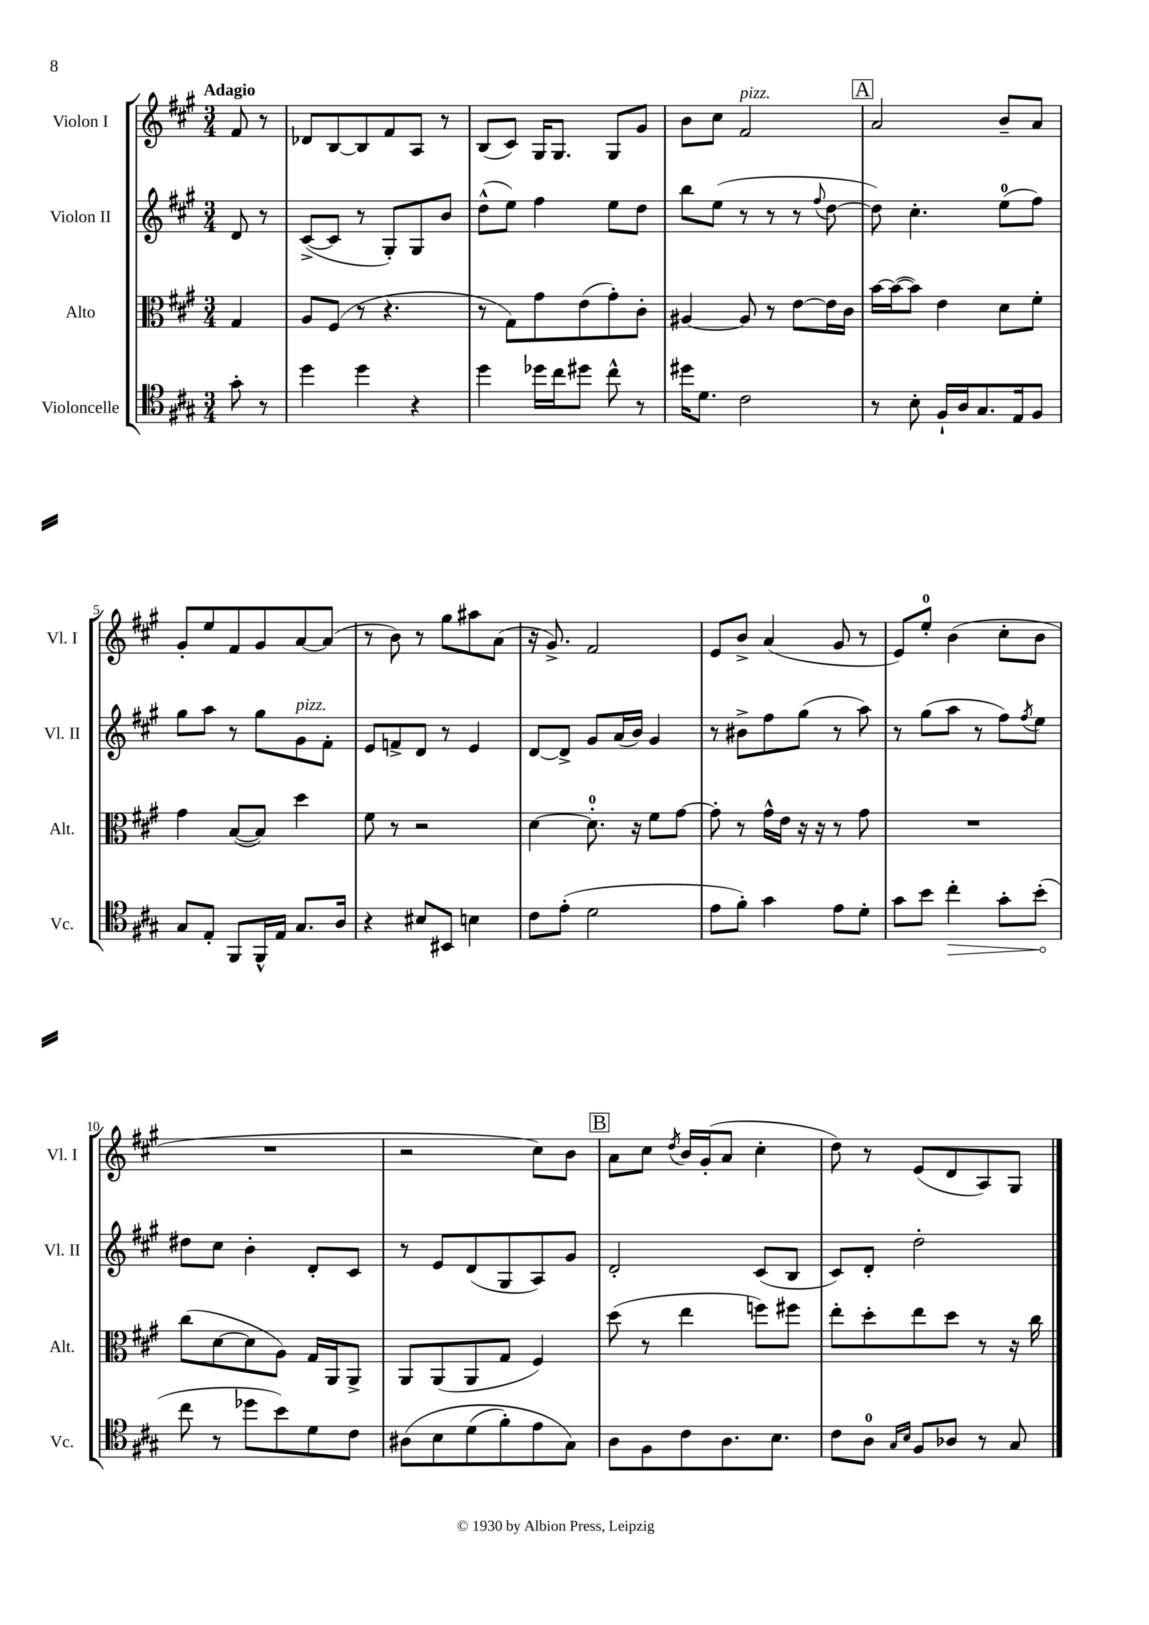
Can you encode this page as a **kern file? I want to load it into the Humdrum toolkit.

**kern	**kern	**kern	**kern
*staff4	*staff3	*staff2	*staff1
*clefC4	*clefC3	*clefG2	*clefG2
*k[f#c#g#]	*k[f#c#g#]	*k[f#c#g#]	*k[f#c#g#]
*M3/4	*M3/4	*M3/4	*M3/4
8g#'	4G#	8d	8f#
8r	.	8r	8r
=	=	=	=
4dd	8A	([8c#^	8d-
.	(8F#	8c#]	[8B
4dd	8r	8r	8B]
.	4.r	8G#')	8f#
4r	.	8G#	8A
.	.	8b	8r
=	=	=	=
4dd	8r	(8dd^^	(8B
.	8G#)	8ee)	8c#)
16dd-	8g#	4ff#	16G#
16cc#	.	.	8.G#
8dd#	(8e	.	.
8cc#^^	8g#')	8ee	8G#
8r	8c#'	8dd	8g#
=	=	=	=
16dd#	[4A#	8bb	8b
8.d	.	.	.
.	.	(8ee	8cc#
2c#	8A#]	8r	2f#
.	8r	8r	.
.	[8e	8r	.
.	.	8qqff#	.
.	16e]	[8dd	.
.	16c#	.	.
=	=	=	=
8r	[16b	8dd])	2a
.	(16b_	.	.
8B'	8b])	4.cc#'	.
16F#`	4e	.	.
16A	.	.	.
8.G#	.	.	.
.	8d	(8ee	8b~
16E	.	.	.
8F#	8f#'	8ff#)	8a
=	=	=	=
8G#	4g#	8gg#	8g#'
8E'	.	8aa	8ee
8FF#	([8B	8r	8f#
16FF#^^	8B])	8gg#	8g#
16E	.	.	.
8.G#	4dd	8g#	[8a
.	.	8f#'	(8a]
16A	.	.	.
=	=	=	=
4r	8f#	8e	8r
.	8r	8f^	8b)
8B#	2r	8d	8r
8BB#	.	8r	8gg#
4B	.	4e	8aa#
.	.	.	(8a
=	=	=	=
8c#	[4d	[8d	16r
.	.	.	8.g#^)
(8e'	.	8d^]	.
2d	8.d']	8g#	2f#
.	.	(16a	.
.	16r	16b)	.
.	8f#	4g#	.
.	[8g#	.	.
=	=	=	=
8e	8g#']	8r	8e
8f#')	8r	8b#^	8b^
4g#	16g#^^	8ff#	(4a
.	16e	.	.
.	16r	(8gg#	.
.	16r	.	.
8e	8r	8r	8g#
8d'	8g#	8aa)	8r
=	=	=	=
8g#	2.r	8r	8e)
8b	.	(8gg#	8ee'
4cc#'	.	8aa	(4b
.	.	8r	.
8g#'	.	8ff#)	8cc#'
.	.	8qff#	.
(8b'	.	8ee	8b
=	=	=	=
8cc#	(8cc#	8dd#	2.r
8r	[8d	8cc#	.
8dd-	8d]	4b'	.
8b)	8A)	.	.
8d	16G#	8d'	.
.	16AA	.	.
8c#	8AA^	8c#	.
=	=	=	=
&(8A#	8AA	8r	2r
8B	(8AA	8e	.
(8d	8AA	(8d	.
8f#')	8G#	8G#	.
8e	4F#)	8A)	8cc#)
8G#&)	.	8g#	8b
=	=	=	=
8A	(8dd	2d'	8a
8F#	8r	.	8cc#
.	.	.	8qdd
8c#	4ee	.	16b
.	.	.	(16g#'
8.A	.	.	8a
.	8ff)	(8c#	4cc#'
8.B	.	.	.
.	8ff#	8B	.
=	=	=	=
8c#	8ee'	8c#)	8dd)
8A	8dd'	8d'	8r
16qqG#	.	.	.
16qqB	.	.	.
8F#	8ee	2dd'	(8e
8A-	8dd	.	8d
8r	8r	.	8A)
8G#	16r	.	8G#
.	16cc#	.	.
==	==	==	==
*-	*-	*-	*-
